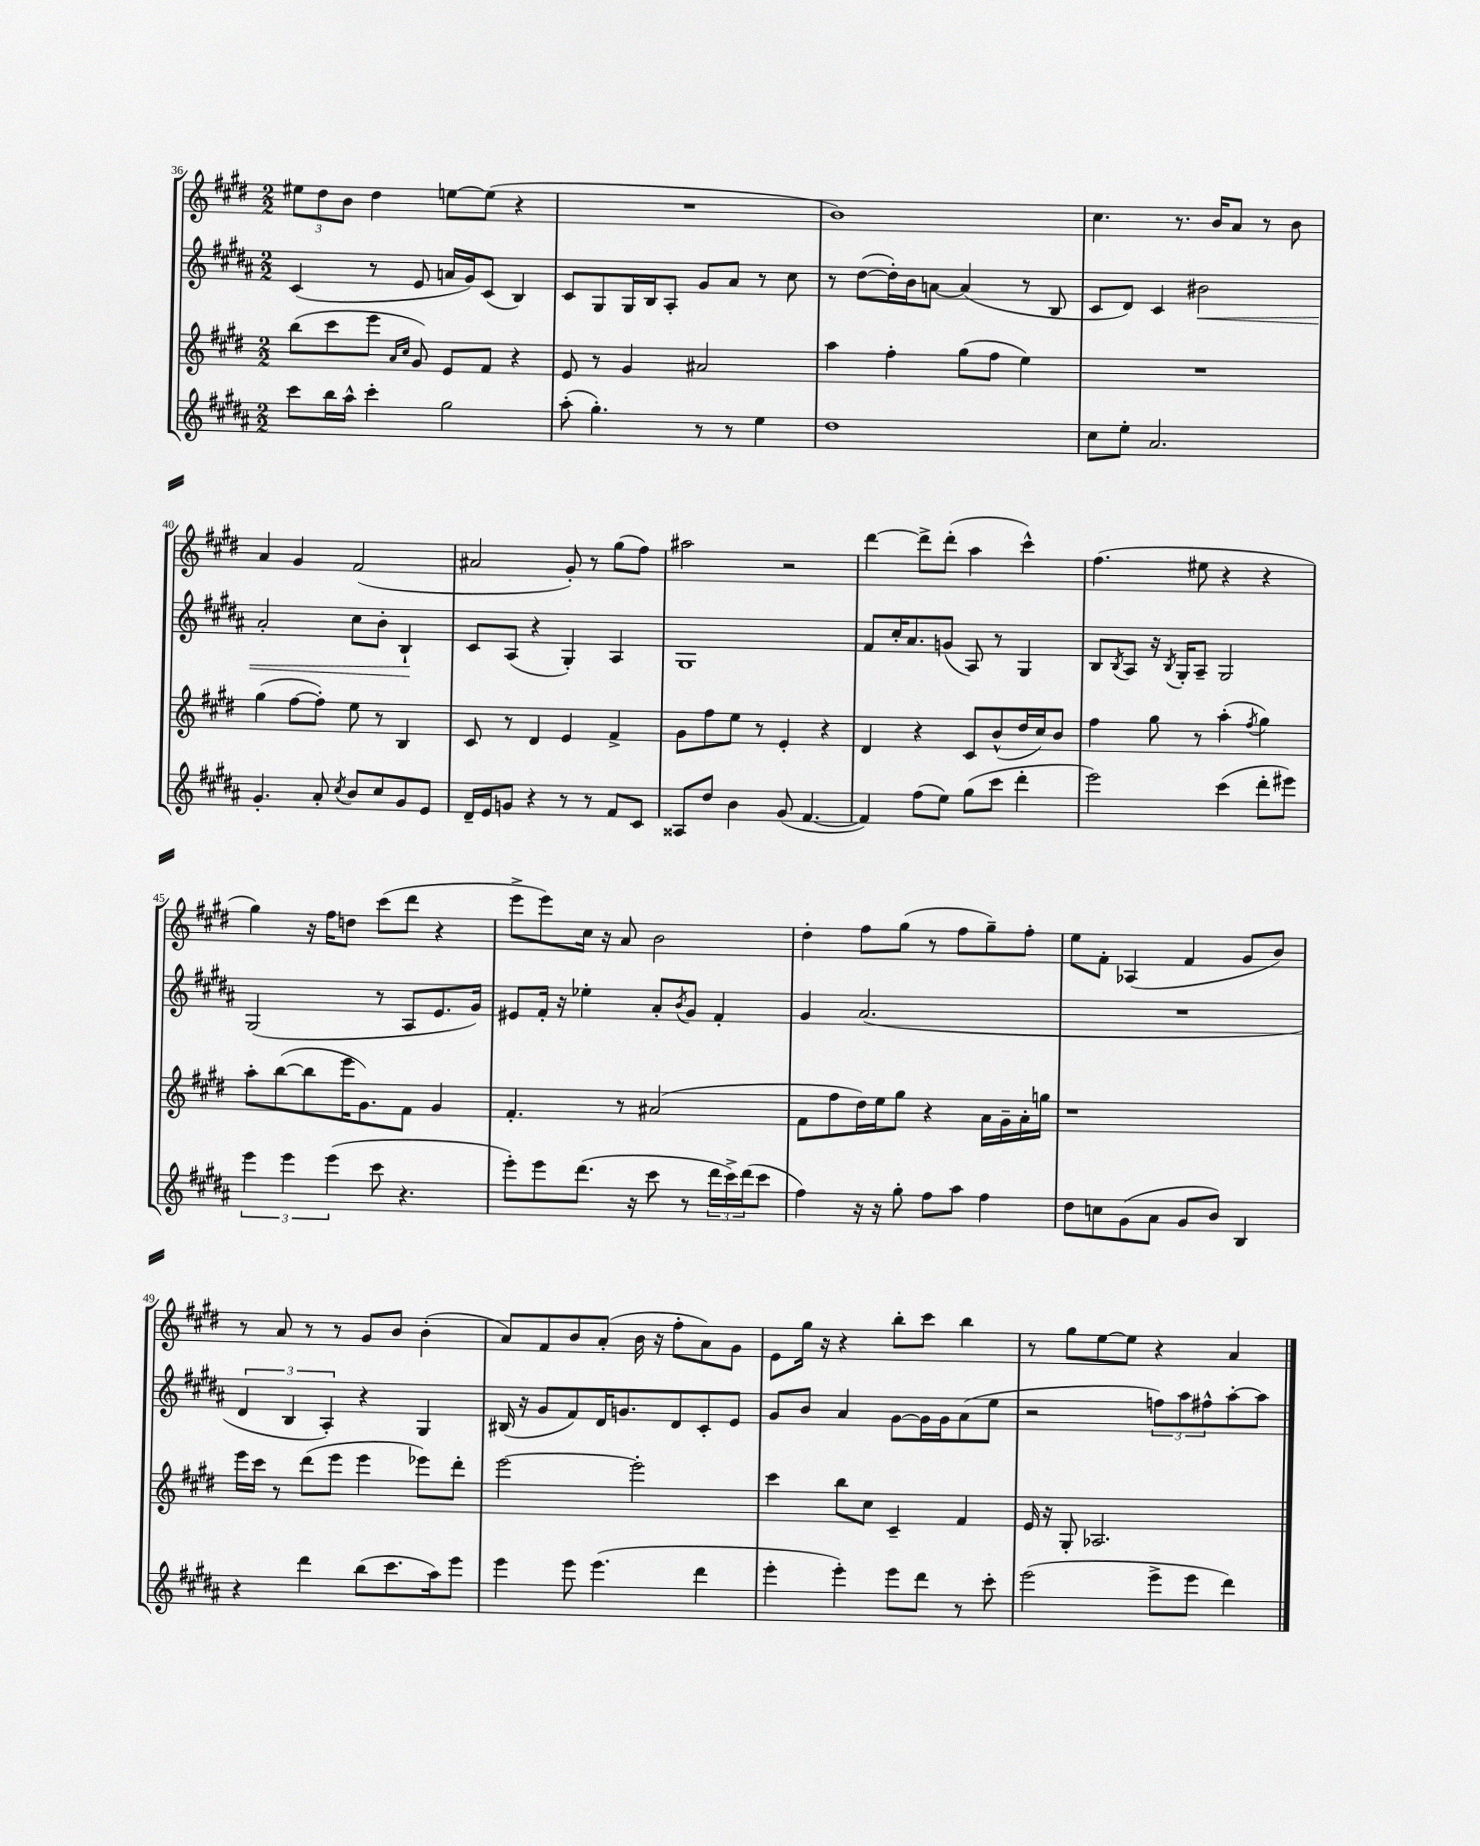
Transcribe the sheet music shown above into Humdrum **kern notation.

**kern	**kern	**kern	**kern
*staff4	*staff3	*staff2	*staff1
*clefG2	*clefG2	*clefG2	*clefG2
*k[f#c#g#d#a#]	*k[f#c#g#d#]	*k[f#c#g#d#a#]	*k[f#c#g#d#]
*M2/2	*M2/2	*M2/2	*M2/2
8ccc#	(8bb	(4c#	12ee#
.	.	.	12dd#
16bb	8ccc#	.	.
.	.	.	12b
16aa#^^	.	.	.
4ccc#'	8eee	8r	4dd#
.	16qqa	.	.
.	16qqcc#	.	.
.	8g#)	8e	.
2gg#	8e	16a	[8ee
.	.	16g#)	.
.	8f#	(8c#	(8ee]
.	4r	4B)	4r
=	=	=	=
(8aa#'	8e	8c#	1r
4.gg#')	8r	8G#	.
.	4g#	16G#	.
.	.	16B	.
.	.	8A#'	.
8r	2a#	8g#	.
8r	.	8a#	.
4ee	.	8r	.
.	.	8cc#	.
=	=	=	=
1dd#	4aa	8r	1b)
.	.	([8dd#	.
.	4ff#'	16dd#'])	.
.	.	16b	.
.	.	[8a	.
.	(8gg#	(4a]	.
.	8ff#	.	.
.	4ee)	8r	.
.	.	8B	.
=	=	=	=
8cc#	1r	8c#	4.cc#
8ee'	.	8d#)	.
2.a#	.	4c#	.
.	.	.	8.r
.	.	2b#	.
.	.	.	16b
.	.	.	8a
.	.	.	8r
.	.	.	8b
=	=	=	=
4.g#'	(4gg#	2a#'	4a
.	[8ff#	.	4g#
8a#'	8ff#'])	.	.
8qcc#	.	.	.
8b	8ee	8cc#	(2f#
8cc#	8r	8b'	.
8g#	4B	4B`	.
8e	.	.	.
=	=	=	=
16d#~	8c#	8c#	2a#
16e	.	.	.
8g	8r	(8A#	.
4r	4d#	4r	.
8r	4e	4G#')	8g#')
8r	.	.	8r
8f#	4f#^	4A#	(8gg#
8c#	.	.	8ff#)
=	=	=	=
8A##	8g#	1G#	2aa#
8dd#	8ff#	.	.
4b	8ee	.	.
.	8r	.	.
(8g#	4e'	.	2r
[4.f#	.	.	.
.	4r	.	.
=	=	=	=
4f#])	4d#	8f#	[4ddd#
.	.	16cc#'	.
.	.	8.a#	.
(8ff#	4r	.	8ddd#^]
8ee)	.	(8g	(8ddd#'
(8gg#	8c#	8A#)	4aa
8ccc#	(8b^^	8r	.
4ddd#'	16dd#	4G#	4ccc#^^)
.	16cc#)	.	.
.	8b	.	.
=	=	=	=
2eee)	4ff#	8B	(4.ff#
.	.	8qB	.
.	.	8A#	.
.	8gg#	16r	.
.	.	8qB	.
.	.	16G#'	.
.	8r	8A#~	8ee#
(4ccc#	(4aa'	2G#	4r
.	8qff#	.	.
8ddd#'	4gg#)	.	4r
8eee#)	.	.	.
=	=	=	=
6eee	8aa'	(2G#	4gg#)
.	([8bb	.	.
6eee	.	.	.
.	8bb]	.	16r
.	.	.	16ff#
(6eee	.	.	.
.	16eee	.	8dd
.	8.g#)	.	.
8ccc#	.	8r	(8ccc#
4.r	8f#	8A#	8ddd#
.	4g#	8.e	4r
.	.	16g#)	.
=	=	=	=
8eee')	4.f#'	8e#	8eee^
8eee	.	16f#'	8eee)
.	.	16r	.
(8.ddd#	.	4ee-'	16cc#
.	.	.	16r
.	8r	.	8a
16r	.	.	.
8ccc#	(2a#	8a#'	2b
.	.	8qb	.
8r	.	8g#	.
24ddd#	.	4f#'	.
24ccc#^)	.	.	.
(24ddd#	.	.	.
8ccc#	.	.	.
=	=	=	=
4ff#)	8f#	4g#	4dd#'
.	8ff#	.	.
16r	16dd#)	(2.a#	8ff#
16r	16ee	.	.
8gg#'	8gg#	.	(8gg#
8ff#	4r	.	8r
8aa#	.	.	8ff#
4ff#	16a	.	8gg#~)
.	16g#~	.	.
.	16a'	.	8ff#'
.	16gg	.	.
=	=	=	=
8dd#	1r	1r	8ee
8cc	.	.	8f#'
(8g#	.	.	(4A-
8a#	.	.	.
8g#	.	.	4f#
8b)	.	.	.
4B	.	.	8g#
.	.	.	8b)
=	=	=	=
4r	16eee	6d#	8r
.	16ccc#	.	.
.	8r	.	8a
.	.	6B	.
4ddd#	(8ddd#	.	8r
.	.	6A#')	.
.	8eee	.	8r
(8bb	4eee	4r	8g#
8.ccc#	.	.	8b
.	8eee-)	4G#	(4b'
16aa#)	.	.	.
8eee	8ddd#'	.	.
=	=	=	=
4eee	[2eee	(16B#	8a)
.	.	16r	.
.	.	8g#	8f#
8eee	.	8f#)	8b
(4.eee	.	16d#	(8a'
.	.	8.g	.
.	2eee']	.	16b
.	.	.	16r
.	.	8d#	8ff#'
4ddd#	.	8c#'	8a)
.	.	8e	8g#
=	=	=	=
4eee'	4ccc#	8g#	8e
.	.	8b	16gg#
.	.	.	16r
4eee')	8bb	4a#	4r
.	8cc#	.	.
8eee	4c#~	[8g#	8bb'
8ddd#	.	16g#]	8ccc#
.	.	16g#	.
8r	4f#	(8a#	4bb
8ccc#'	.	8ee	.
=	=	=	=
(2eee	16e	2r	8r
.	16r	.	.
.	8G#'	.	8gg#
.	2.A-	.	[8ee
.	.	.	8ee]
8eee^	.	12ff)	4r
.	.	12aa#	.
8eee	.	.	.
.	.	12ff#^^	.
4ddd#)	.	[8aa#'	4a
.	.	8aa#]	.
==	==	==	==
*-	*-	*-	*-
